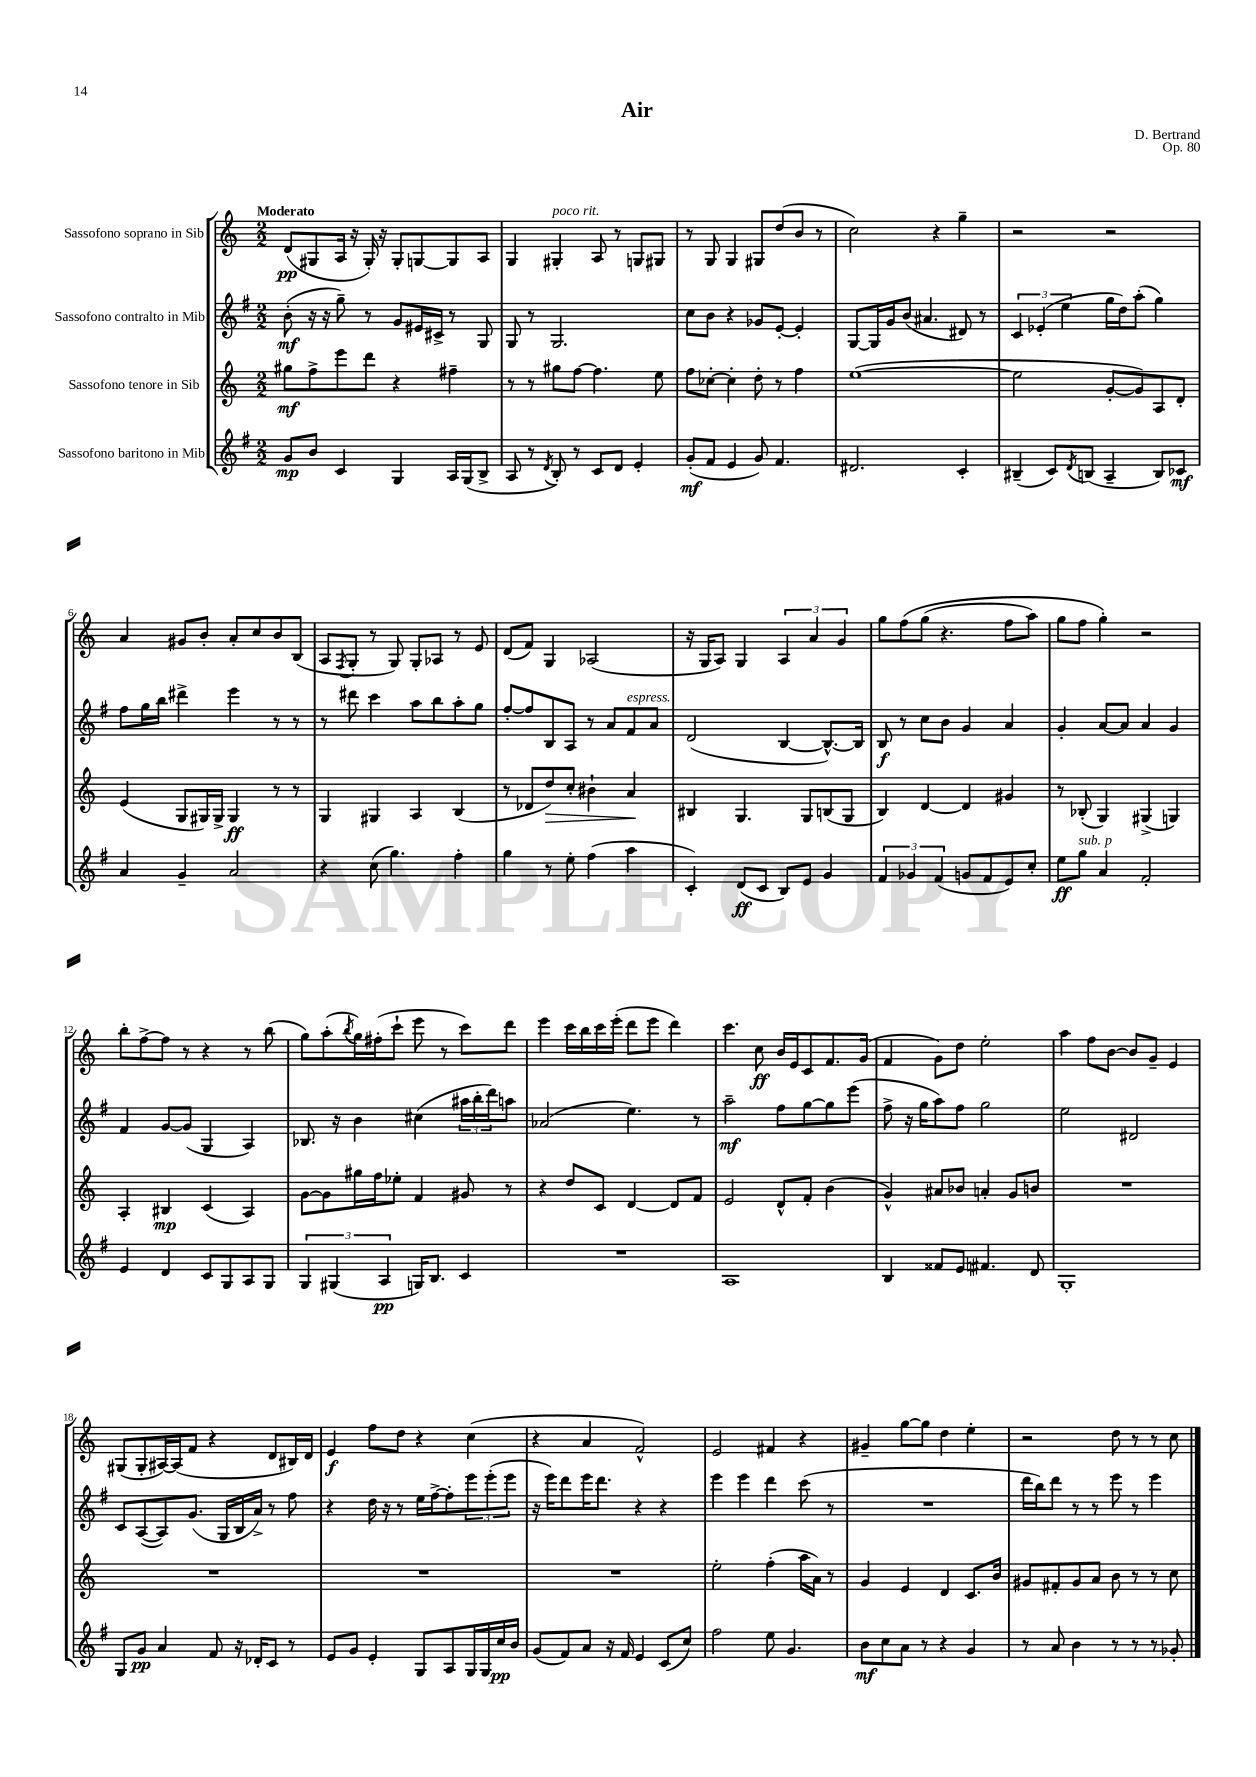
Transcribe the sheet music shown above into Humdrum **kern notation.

**kern	**kern	**kern	**kern
*staff4	*staff3	*staff2	*staff1
*clefG2	*clefG2	*clefG2	*clefG2
*k[f#]	*k[]	*k[f#]	*k[]
*M2/2	*M2/2	*M2/2	*M2/2
8g	8gg#	(8b'	(8d
8b	8ff^	16r	8G#
.	.	16r	.
4c	8eee	8gg~)	16A
.	.	.	16r
.	8ddd	8r	16G#')
.	.	.	16r
4G	4r	8g	8G#'
.	.	16e#	[8G
.	.	16c#^	.
16A	4ff#~	8r	8G]
(16G	.	.	.
8B^	.	8G	8A
=	=	=	=
8A	8r	8G	4G
8r	8r	8r	.
8qd	.	.	.
8B')	8gg#	2.G	4G#'
8r	[8ff	.	.
8c	4.ff]	.	8A
8d	.	.	8r
4e'	.	.	8G
.	8ee	.	8G#
=	=	=	=
(8g'	8ff	8cc	8r
8f#	[8cc-'	8b	8G
4e	4cc-']	4r	4G
8g)	8dd'	8g-	8G#
4.f#	8r	[8e'	(8dd
.	4ff	4e']	8b
.	.	.	8r
=	=	=	=
2.d#	([1ee	[8G	2cc)
.	.	16G]	.
.	.	16g	.
.	.	(8b	.
.	.	4.a#	.
.	.	.	4r
4c'	.	8d#)	4gg~
.	.	8r	.
=	=	=	=
(4B#~	2ee]	6c	2r
.	.	(6e-'	.
8c)	.	.	.
.	.	6ee	.
8qd	.	.	.
(8B	.	.	.
4A~	[8g'	16gg	2r
.	.	16dd)	.
.	8g])	(8aa'	.
8B)	8A	4gg)	.
8c-	8d'	.	.
=	=	=	=
4a	(4e	8ff#	4a
.	.	16gg	.
.	.	16bb	.
4g~	8G	4ddd#^	8g#
.	16G#)	.	8b'
.	16G#^	.	.
2a	4G#	4eee	8a'
.	.	.	8cc
.	8r	8r	8b
.	8r	8r	(8B
=	=	=	=
4r	4G	8r	8A
.	.	.	8qF
.	.	8ddd#	8G'
(8cc	4G#	4ccc	8r
4.gg)	.	.	8G)
.	4A	8aa	8G'
.	.	8bb	8A-
4ff#'	(4B	8aa'	8r
.	.	8gg	8e
=	=	=	=
4gg	8r	[8ff#'	(8d
.	8d-	8ff#]	8f)
8r	8dd)	8B	4G
8ee'	8cc'	8A	.
(4ff#	4b#`	8r	(2A-
.	.	8a	.
4aa	4a	8f#	.
.	.	8a	.
=	=	=	=
4c')	4B#	(2d	16r
.	.	.	16G
.	.	.	8A)
(8d	4.G	.	4G
8c	.	.	.
8B)	.	[4B	6A
8e	8G	.	.
.	.	.	6a
4g	(8B	8.B^^_)	.
.	.	.	6g
.	8G	.	.
.	.	16B]	.
=	=	=	=
6f#	4B)	8B	8gg
.	.	8r	&(8ff
6g-	.	.	.
.	[4d	8cc	(8gg
(6f#	.	.	.
.	.	8b	4.r
8g	4d]	4g	.
8f#	.	.	.
8e)	4g#	4a	8ff
8cc'	.	.	8aa)
=	=	=	=
8ee	8r	4g'	8gg
8gg	(8B-'	.	8ff
4a	4G)	[8a	4gg'&)
.	.	8a]	.
2f#'	(4G#^	4a	2r
.	4G)	4g	.
=	=	=	=
4e	4A'	4f#	8bb'
.	.	.	[8ff^
4d	4B#	[8g	8ff]
.	.	(8g]	8r
8c	(4c	4G	4r
8G	.	.	.
8A	4A)	4A)	8r
8G	.	.	(8bb
=	=	=	=
6G	[8g	8.B-	8gg)
.	8g]	.	(8aa'
(6G#	.	.	.
.	.	16r	.
.	.	.	8qbb
.	16gg#	4b	16gg)
.	16ff	.	(16ff#'
6A	.	.	.
.	8ee-'	.	8ccc`
16G)	4f	(4cc#	8eee
8.B	.	.	.
.	.	.	8r
4c	8g#	24aa#	8ccc)
.	.	24bb'	.
.	.	24ddd)	.
.	8r	8aa	8ddd
=	=	=	=
1r	4r	(2a-	4eee
.	8dd	.	16ccc
.	.	.	16bb
.	8c	.	16ccc
.	.	.	(16eee'
.	[4d	4.ee)	8ddd
.	.	.	8eee
.	8d]	.	4ddd)
.	8f	8r	.
=	=	=	=
1A	2e	2aa~	4.ccc
.	.	.	8cc
.	8d^^	8ff#	16b
.	.	.	16e
.	8f'	[8gg	8c
.	(4b	8gg]	8.f
.	.	(8eee	.
.	.	.	(16g
=	=	=	=
4B	4g^^)	8ff#^	4f
.	.	16r	.
.	.	16gg	.
8f##	8a#	8aa)	8g)
8e	8b-	8ff#	8dd
4.f#	4a'	2gg	2ee'
.	8g	.	.
8d	8b	.	.
=	=	=	=
1G'	1r	2ee	4aa
.	.	.	8ff
.	.	.	[8b
.	.	2d#	8b]
.	.	.	8g~
.	.	.	4e
=	=	=	=
8G	1r	8c	(8G#
8g	.	([8A	8G#'
4a	.	8A])	[16A#)
.	.	.	(16A#]
.	.	(8.g	8f
8f#	.	.	4r
.	.	16G	.
16r	.	16B	.
16d-'	.	16a^)	.
8c	.	8r	8d
8r	.	8ff#	16B#)
.	.	.	16d
=	=	=	=
8e	1r	4r	4e
8g	.	.	.
4e'	.	16dd	8ff
.	.	16r	.
.	.	8r	8dd
8G	.	16ee	4r
.	.	[16ff#^	.
8A	.	8ff#']	.
16G	.	12eee	(4cc
16G	.	.	.
.	.	(12eee'	.
16cc	.	.	.
.	.	12eee	.
16b	.	.	.
=	=	=	=
(8g	1r	16r	4r
.	.	16eee)	.
8f#)	.	8ddd	.
8a	.	16eee	4a
.	.	8.ddd	.
16r	.	.	.
16f#	.	.	.
4e	.	4r	2f^^)
(8c	.	4r	.
8cc)	.	.	.
=	=	=	=
2ff#	2ee'	4eee	2e
.	.	4eee	.
8ee	(4ff'	4ddd	4f#
4.g	.	.	.
.	16aa	(8ccc	4r
.	16a)	.	.
.	8r	8r	.
=	=	=	=
8b	4g	1r	4g#~
8cc	.	.	.
8a	4e	.	[8gg
8r	.	.	8gg]
4r	4d	.	4dd
4g	8.c	.	4ee'
.	16b	.	.
=	=	=	=
8r	8g#	16ddd	2r
.	.	16bb)	.
8a	8f#'	8ddd	.
4b	8g#	8r	.
.	8a	8r	.
8r	8b	8eee	8dd
8r	8r	8r	8r
8r	8r	4eee	8r
8g-'	8cc	.	8cc
==	==	==	==
*-	*-	*-	*-
